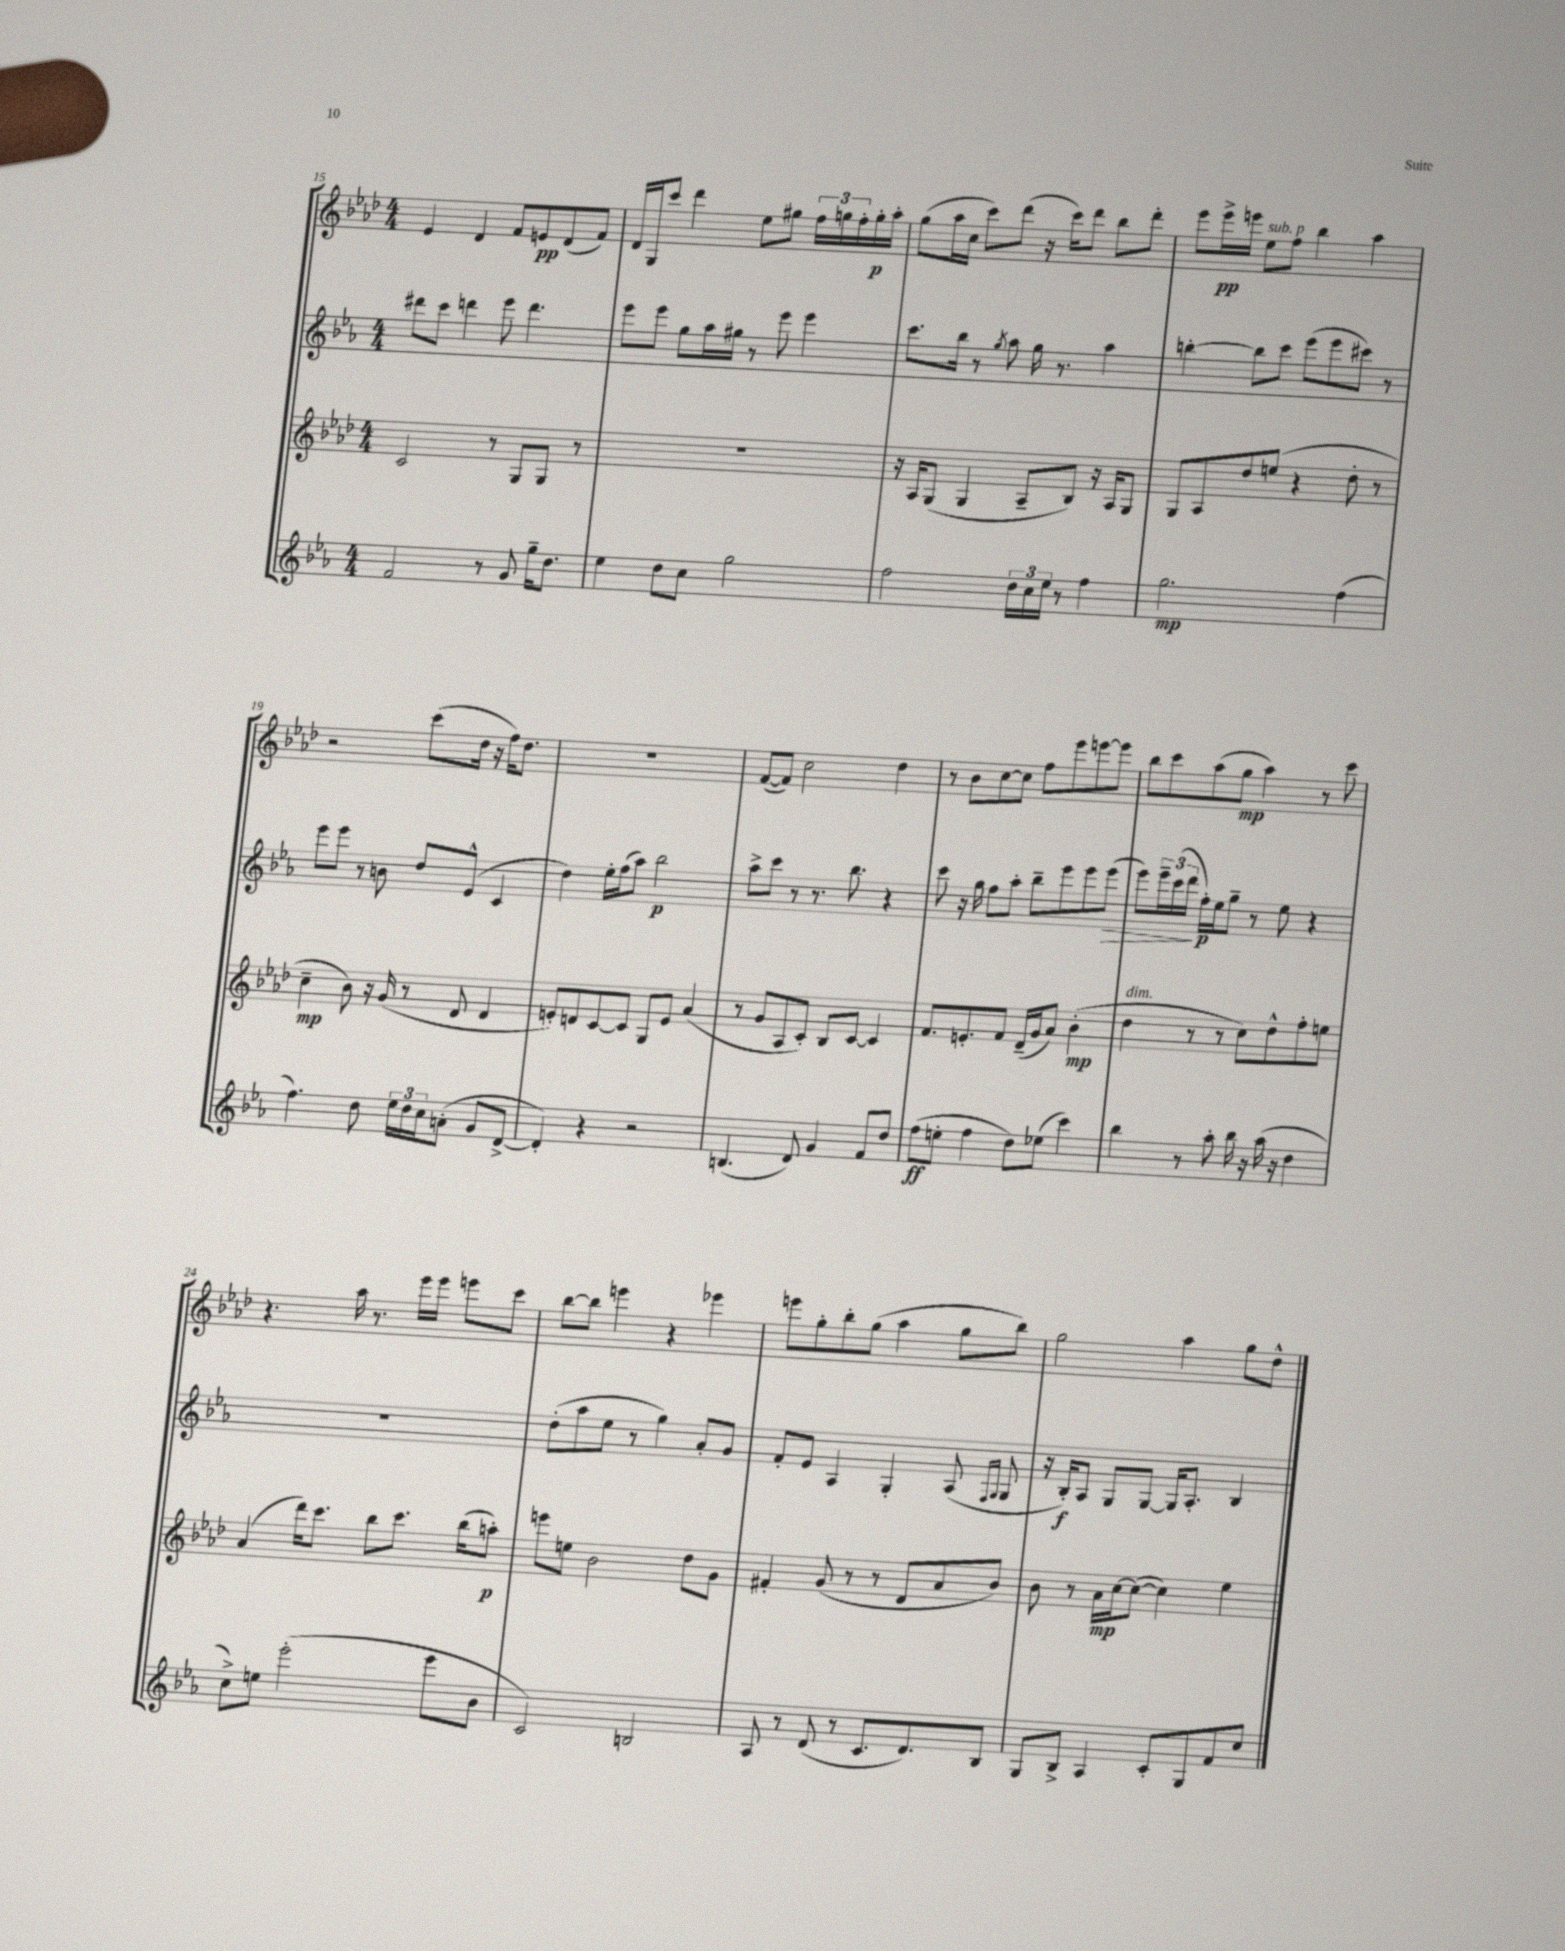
<<
\new StaffGroup <<
\new Staff = "s0" {
    \clef treble \key aes \major \numericTimeSignature \time 4/4
    ees'4 des'4 f'8 e'8\pp des'8( f'8) |
    des'16 g16 c'''8 des'''4 ees''8 gis''8 \tuplet 3/2 { f''16 g''16 f''16-. } g''16-.\p aes''16-. |
    g''8( aes''16 c''16 c'''8) des'''8( r16 c'''16) des'''8 bes''8 des'''8-. |
    ees'''8 ees'''16->\pp e'''16 ees''8^\markup { \italic "sub. p" } f''8 bes''4 aes''4 |
    r2 c'''8( des''16 r16 f''16) des''8. |
    R1 |
    f'8~( f'8) c''2 des''4 |
    r8 bes'8 c''8~ c''8 f''8 ees'''8 e'''8~ e'''8 |
    bes''8 c'''8 aes''8( g''8\mp aes''4) r8 c'''8 |
    r4. aes''16 r8. ees'''16 ees'''16 e'''8 c'''8 |
    bes''8~ bes''8 e'''4 r4 ees'''4 |
    e'''8 g''8-. bes''8-. g''8( aes''4 g''8 bes''8) |
    g''2 aes''4 g''8 des''8-^ \bar "|." |
}
\new Staff = "s1" {
    \clef treble \key ees \major \numericTimeSignature \time 4/4
    dis'''8 c'''8 d'''4 ees'''8 d'''4. |
    ees'''8 ees'''8 g''8 aes''16 gis''16 r8 ees'''8 ees'''4 |
    c'''8. bes''16 r8 \acciaccatura { g''8 } aes''8 g''16 r8. aes''4 |
    b''4~-. b''8 c'''8 ees'''8( ees'''8 cis'''8) r8 |
    ees'''8 ees'''8 r8 b'8 d''8 ees'8-^( c'4 |
    d''4) ees''16-. f''16( aes''8) bes''2\p |
    aes''8-> c'''8 r8 r8. bes''8. r4 |
    c'''8 r16 g''16 f''8 aes''8-. bes''8-- ees'''8 ees'''8 ees'''8\>( |
    ees'''8) \tuplet 3/2 { ees'''16-- c'''16( d'''16\! } f''16-.\p) ees''16 g''8-- r8 ees''8 r4 |
    R1 |
    d''8-.( aes''8 ees''8 r8 g''4) aes'8-. g'8 |
    f'8-. ees'8 aes4 g4-. aes8( \grace { f16 g16 } g8 |
    r16 bes16-.\f) aes8 g8 g8~ g16 aes8.-. bes4 \bar "|." |
}
\new Staff = "s2" {
    \clef treble \key aes \major \numericTimeSignature \time 4/4
    c'2 r8 g8 g8 r8 |
    R1 |
    r16 aes16 g8( g4 aes8-- bes8) r16 aes16 g8 |
    g8 aes8 des''8 e''8( r4 des''8-. r8 |
    c''4--\mp bes'8) r16 g'16( r8 des'8 des'4 |
    e'8-.) d'8 c'8~ c'8 g8 e'8 aes'4( |
    r8 g'8 aes8 c'8-.) bes8 c'8~ c'4 |
    f'8. e'8.-. f'8 des'16--( g'16 aes'8) bes'4-.\mp( |
    des''4^\markup { \italic "dim." } r8 r8 c''8) des''8-^ f''8-. e''8 |
    aes'4( des'''16) c'''8. bes''8 c'''8. bes''16( a''8-.\p) |
    e'''8 e''8 bes'2 des''8 g'8 |
    fis'4-. g'8( r8 r8 des'8 aes'8 bes'8) |
    bes'8 r8 aes'16\mp c''16~ c''8~( c''4) ees''4 \bar "|." |
}
\new Staff = "s3" {
    \clef treble \key ees \major \numericTimeSignature \time 4/4
    f'2 r8 g'8 g''16-- d''8. |
    ees''4 d''8 c''8 g''2 |
    f''2 \tuplet 3/2 { d''16 c''16 ees''16 } r8 f''4 |
    g''2.\mp f''4( |
    f''4.) d''8 \tuplet 3/2 { ees''16 d''16 c''16 } a'8-.( g'8 d'8~-> |
    d'4-.) r4 r2 |
    b4.( d'8) g'4 f'8 d''8 |
    f''8\ff( e''8-. f''4 d''8) ees''8( c'''4) |
    bes''4 r8 aes''8-. bes''16 r16 aes''16( r16 d''4 |
    c''8->) e''8 ees'''2-.( ees'''8 bes'8 |
    c'2) b2 |
    aes8 r8 d'8( r8 c'8. d'8.) bes8 |
    g8 bes8-> aes4 c'8-. g8 f'8 c''8 \bar "|." |
}
>>
>>
\layout { \context { \Score currentBarNumber = #15 } }
